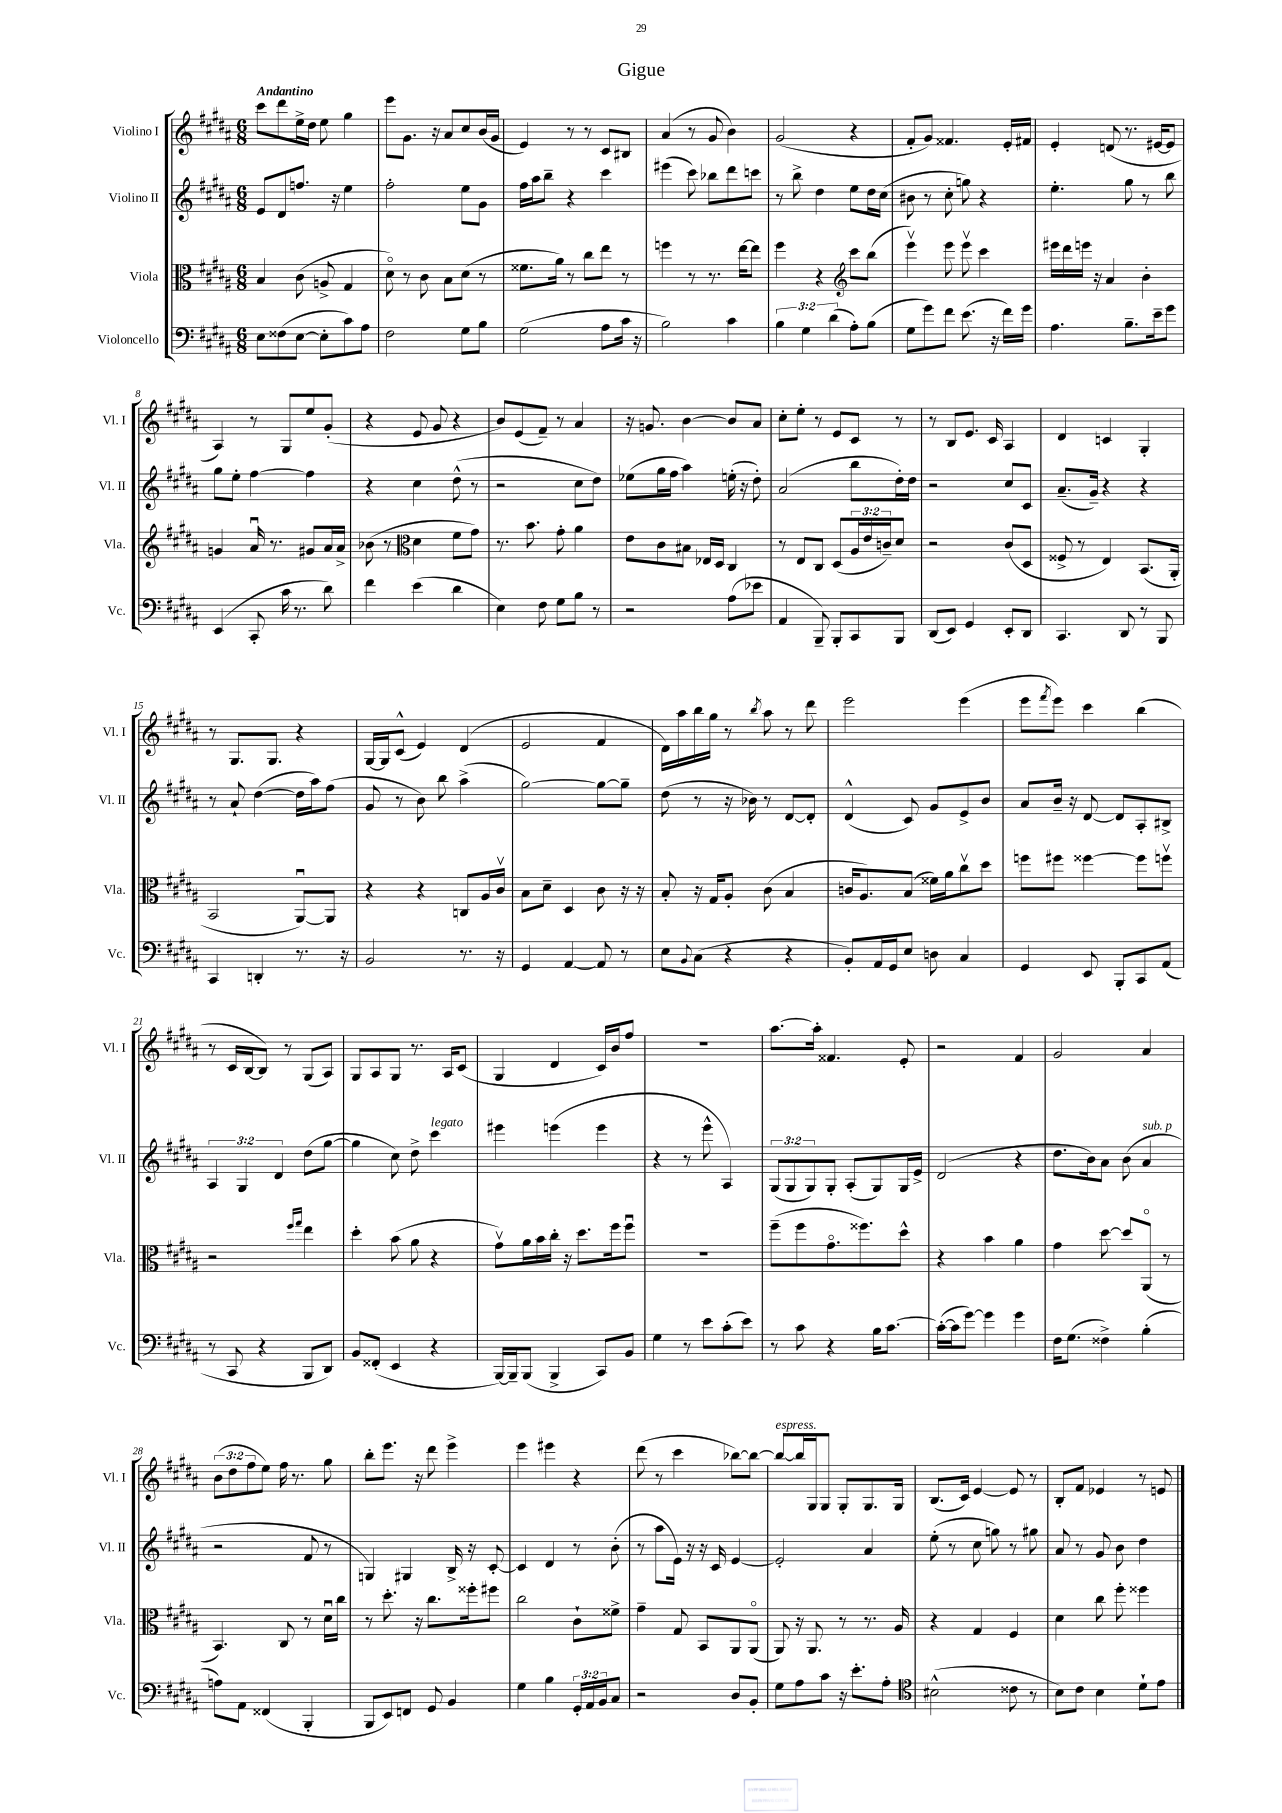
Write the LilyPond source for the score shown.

\header { title = "Gigue" }
<<
\new StaffGroup <<
\new Staff = "s0" \with { instrumentName = "Violino I" shortInstrumentName = "Vl. I" } {
    \clef treble \key b \major \numericTimeSignature \time 6/8 \override Staff.TupletNumber.text = #tuplet-number::calc-fraction-text \tempo "Andantino"
    cis'''8 dis'''8 e''16-> dis''16 e''8 gis''4 |
    e'''8 gis'8. r16 ais'8 cis''8 b'16( gis'16 |
    e'4) r8 r8 cis'8 bis8 |
    ais'4( r8 gis'8 b'4) |
    gis'2( r4 |
    fis'8-. gis'8) fisis'4. e'16-. fis'16 |
    e'4-. d'8( r8. eis'16~ eis'8 |
    ais4) r8 gis8 e''8 gis'8-.( |
    r4 e'8 gis'8 r4 |
    b'8) e'8( fis'8--) r8 ais'4 |
    r16 g'8. b'4~ b'8 ais'8 |
    cis''8-. e''8-. r8 e'8 cis'8 r8 |
    r8 b8 e'8. cis'16 ais4 |
    dis'4 c'4 gis4-. |
    r8 gis8. gis8. r4 |
    gis16~ gis16 cis'8-^( e'4) dis'4( |
    e'2 fis'4 |
    dis'16) ais''16 b''16 gis''16 r8 \acciaccatura { b''8 } ais''8 r8 dis'''8 |
    e'''2 e'''4( |
    e'''8 \acciaccatura { fis'''8 } e'''8) cis'''4 b''4( |
    r8 cis'16 b16~ b8) r8 gis8( ais8) |
    gis8 ais8 gis8 r8. ais16 cis'8( |
    gis4 dis'4 cis'16) b'16 fis''8 |
    R2. |
    ais''8.~ ais''16-. fisis'4. e'8-. |
    r2 fis'4 |
    gis'2 ais'4 |
    \tuplet 3/2 { b'8( dis''8 fis''8 } e''8) fis''16 r8. gis''8 |
    b''8-. e'''8. r16 dis'''8 e'''4-> |
    e'''4 eis'''4 r4 |
    dis'''8( r8 cis'''4 bes''8~) bes''8~ |
    bes''8~^\markup { \italic "espress." } bes''16 gis16 gis8 gis8-. gis8. gis16 |
    b8.( cis'16) e'4~ e'8 r8 |
    b8-. fis'8 ees'4 r8 e'8 \bar "|." |
}
\new Staff = "s1" \with { instrumentName = "Violino II" shortInstrumentName = "Vl. II" } {
    \clef treble \key b \major \numericTimeSignature \time 6/8 \override Staff.TupletNumber.text = #tuplet-number::calc-fraction-text
    e'8 dis'8 f''8. r16 e''4 |
    fis''2-. e''8 gis'8 |
    fis''16 ais''16 b''8-- r4 cis'''4 |
    eis'''4( cis'''8) bes''8 dis'''8 c'''8 |
    r8 b''8-> dis''4 e''8 dis''16 cis''16( |
    bis'8 r8 cis''8-. g''8) r4 |
    e''4.-. gis''8 r8 b''8 |
    gis''8 e''8-. fis''4~ fis''4 |
    r4 cis''4 dis''8-^( r8 |
    r2 cis''8 dis''8) |
    ees''8( gis''16 fis''16 ais''4) e''16-.( r16 dis''8-.) |
    ais'2( b''8 dis''16-.) dis''16 |
    r2 cis''8 cis'8 |
    ais'8.--( gis'16--) r4 r4 |
    r8 ais'8-! dis''4~( dis''16 ais''16) fis''8( |
    gis'8 r8 b'8) b''8 ais''4->( |
    gis''2~) gis''8~ gis''8-- |
    dis''8( r8 r16 bes'16) r8 dis'8~ dis'8-. |
    dis'4-^( cis'8) gis'8 e'8-> b'8 |
    ais'8 b'16-- r16 dis'8~ dis'8 ais8-. bis8-> |
    \tuplet 3/2 { ais4 gis4 dis'4 } dis''8( gis''8~ |
    gis''4 cis''8) dis''8-> cis'''4^\markup { \italic "legato" } |
    eis'''4 e'''4( e'''4 |
    r4 r8 e'''8-^ ais4) |
    \tuplet 3/2 { gis8( gis8 gis8) } gis8-. ais8-.( gis8) gis16 e'16-> |
    dis'2( r4 |
    dis''8. b'16) ais'8 b'8( ais'4^\markup { \italic "sub. p" } |
    r2 fis'8 r8 |
    g4) gis4 b16-> r16 cis'8~-. |
    cis'4 dis'4 r8 b'8-.( |
    r8 ais''8 e'16) r16 r16 cis'16 e'4~ |
    e'2-. ais'4 |
    e''8-.( r8 cis''8 g''8) r8 gis''8 |
    ais'8 r8 gis'8 b'8 dis''4 \bar "|." |
}
\new Staff = "s2" \with { instrumentName = "Viola" shortInstrumentName = "Vla." } {
    \clef alto \key b \major \numericTimeSignature \time 6/8 \override Staff.TupletNumber.text = #tuplet-number::calc-fraction-text
    b4 cis'8( a8-> gis4 |
    dis'8\flageolet) r8 cis'8 b8 dis'8( r8 |
    fisis'8. ais'16) r8 cis''8 e''8 r8 |
    f''4 r8 r8. e''16~ e''8 |
    fis''4 r4 \clef treble cis'''8 b''8( |
    e'''4\upbow) e'''8 e'''8\upbow cis'''4 |
    eis'''16 dis'''16 e'''16 r16 ais'4 b'4-. |
    g'4 ais'16\downbow r8. gis'8 ais'16 ais'16-> |
    bes'8( r8 \clef alto dis'4 fis'8 gis'8) |
    r8. b'8. gis'8-. ais'4 |
    e'8 cis'8 bis8 ees16 dis16 cis4 |
    r8 e8 cis8 dis8( \tuplet 3/2 { ais16 e'16 c'16--) } dis'8 |
    r2 cis'8( dis8 |
    fisis8-> r8 e4) b,8.( ais,16-. |
    b,2 ais,8~\downbow) ais,8 |
    r4 r4 c8 ais16 cis'16\upbow |
    b8 dis'8-- dis4 cis'8 r16 r16 |
    b8-. r16 gis16 ais8-. cis'8( b4 |
    c'16 ais8.) b8( fisis'16) ais'16 cis''8\upbow dis''8 |
    f''8 fis''8 fisis''4~ fisis''8 f''8\upbow |
    r2 \grace { fis''16 gis''16 } e''4 |
    dis''4-. b'8( ais'8 r4 |
    gis'8\upbow) ais'16 b'16 cis''16-. r16 dis''8. fis''16 fis''8\downbow |
    R2. |
    fis''8--( fis''8 gis'8.\flageolet fisis''8.) dis''8-^ |
    r4 b'4 ais'4 |
    gis'4 dis''8~ dis''8 ais,8\flageolet( r8 |
    b,4.) cis8 r8 dis'16\downbow cis''16 |
    r8 dis''8.-. r16 cis''8. fisis''16-. fis''8 |
    cis''2 cis'8-! fisis'8-> |
    gis'4-- gis8 b,8 ais,8 ais,8\flageolet( |
    ais,8) r16 ais,8. r8 r8. ais16 |
    r4 gis4 fis4 |
    dis'4 cis''8 fis''8-. fisis''4 \bar "|." |
}
\new Staff = "s3" \with { instrumentName = "Violoncello" shortInstrumentName = "Vc." } {
    \clef bass \key b \major \numericTimeSignature \time 6/8 \override Staff.TupletNumber.text = #tuplet-number::calc-fraction-text
    e8 fisis8( e8~ e8-. cis'8) ais8 |
    fis2 gis8 b8 |
    gis2( ais8 cis'16 r16 |
    b2) cis'4 |
    \tuplet 3/2 { b4 gis4 dis'4( } ais8-.) b8( |
    gis8 gis'8) fis'8 e'8.( r16 fis'16) gis'16 |
    ais4. b8.-- e'16-- gis'8 |
    e,4( cis,8-. cis'16 r8. dis'8) |
    fis'4 e'4( dis'4 |
    e4) fis8 gis8 b8 r8 |
    r2 ais8( ees'8 |
    ais,4 b,,8--) b,,8-. cis,8 b,,8 |
    dis,8( e,8) gis,4 e,8-. dis,8 |
    cis,4. dis,8 r8 b,,8 |
    cis,4 d,4-. r8. r16 |
    b,2 r8. r16 |
    gis,4 ais,4~ ais,8 r8 |
    e8 \appoggiatura { b,8 } cis8( r4 r4 |
    b,8-.) ais,16 gis,16 e8 d8 cis4 |
    gis,4 e,8 b,,8-. cis,8 ais,8( |
    r8 cis,8 r4 b,,8 dis,8) |
    b,8 fisis,8-.( e,4 r4 |
    b,,16~) b,,16-- b,,8( b,,4-> cis,8) b,8 |
    gis4 r8 e'8 cis'8-.( e'8) |
    r8 cis'8 r4 b16 cis'8.~ |
    cis'16~-.( cis'16 gis'8~) gis'4 gis'4 |
    fis16 gis8.( fisis4->) b4-.( |
    a8) ais,8 fisis,4( b,,4-. |
    b,,8 e,8) f,8 gis,8 b,4 |
    gis4 b4 \tuplet 3/2 { gis,16-. ais,16 b,16 } cis8 |
    r2 dis8 b,8-. |
    gis8 ais8 cis'8 r16 e'8.-. ais8-. |
    \clef tenor bis2-^( cisis'8 r8 |
    b8) cis'8 b4 dis'8-! e'8 \bar "|." |
}
>>
>>
